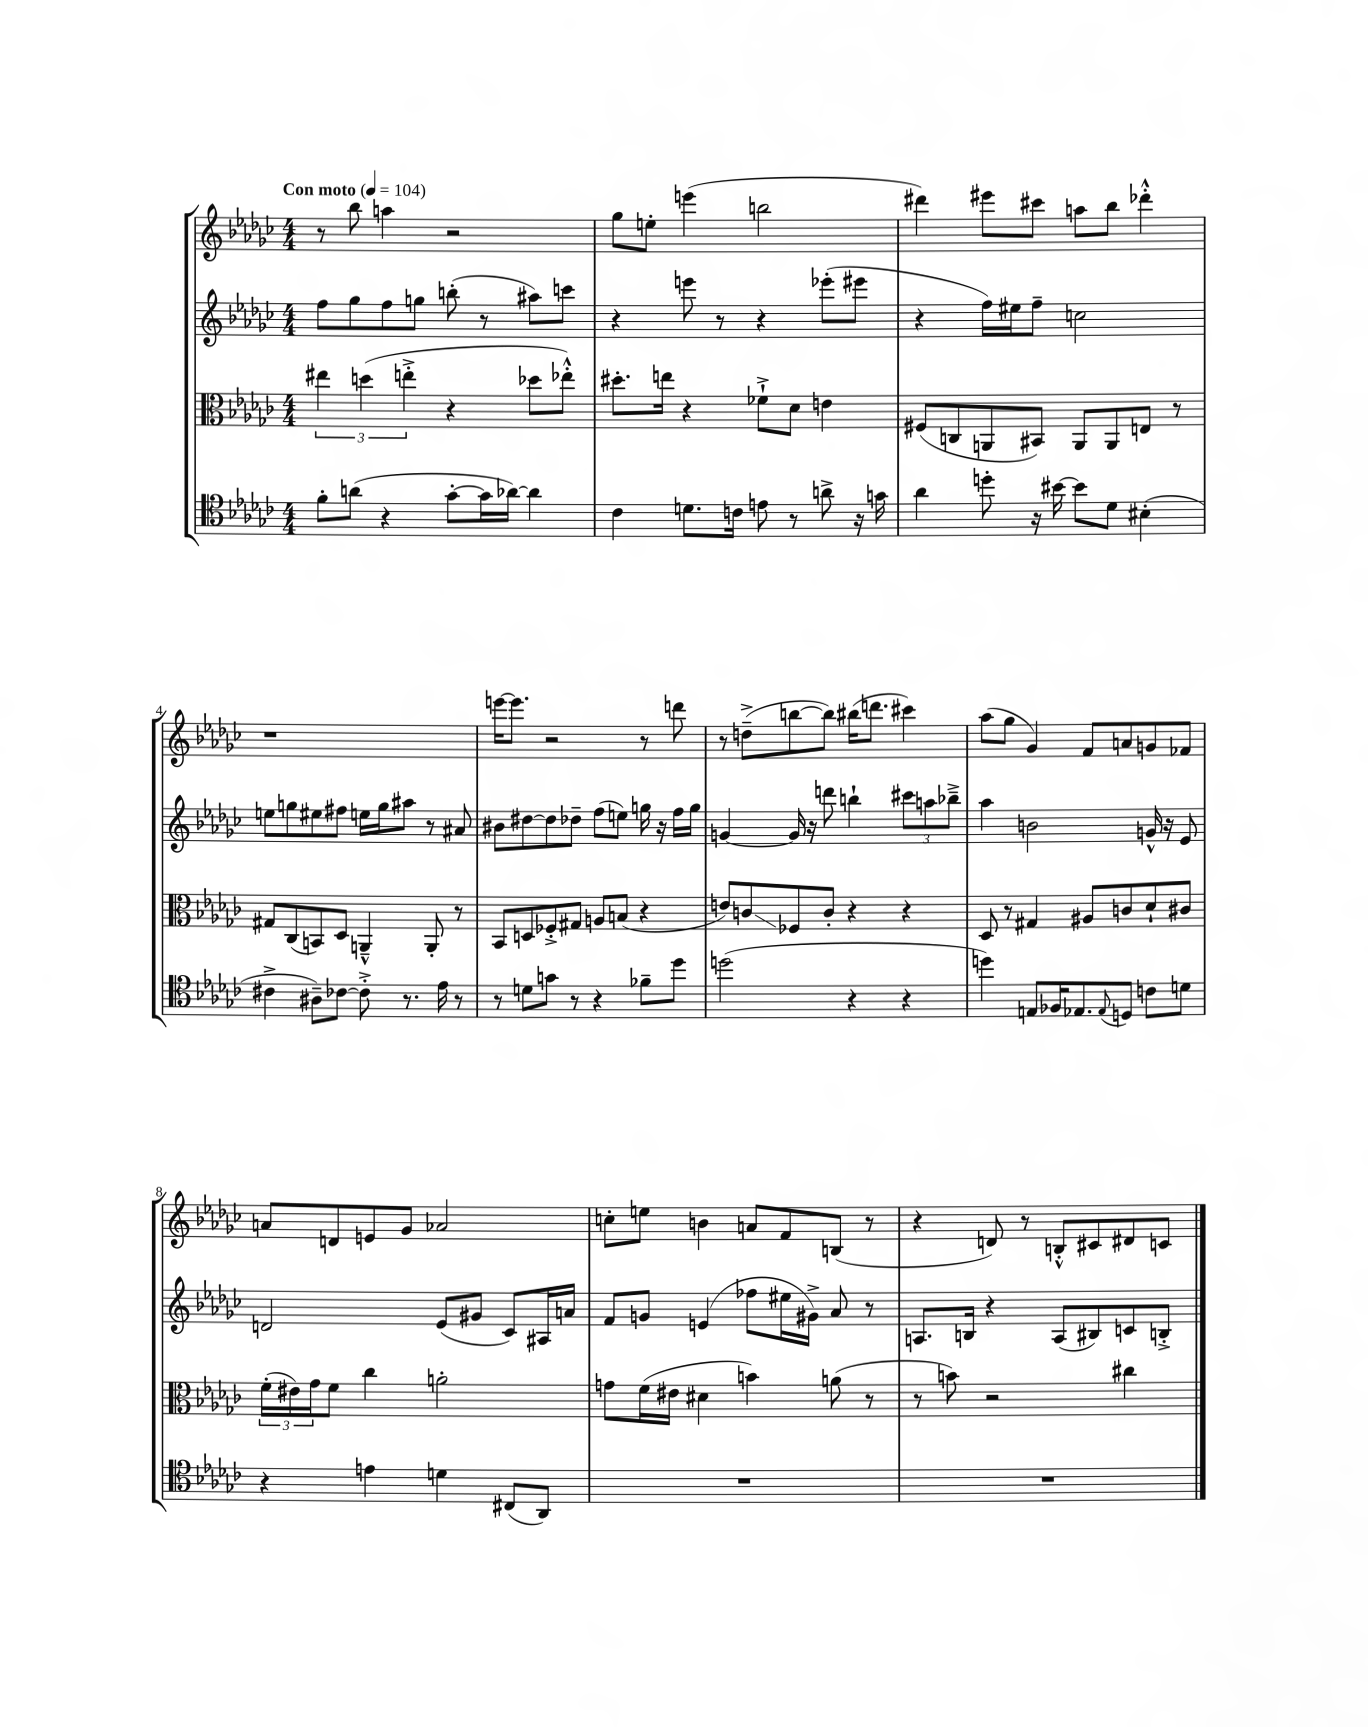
<<
\new StaffGroup <<
\new Staff = "s0" {
    \clef treble \key ges \major \numericTimeSignature \time 4/4 \tempo "Con moto" 4 = 104
    r8 bes''8 a''4 r2 |
    ges''8 e''8-. e'''4( b''2 |
    dis'''4) eis'''8 cis'''8 a''8 bes''8 des'''4-.-^ |
    r1 |
    e'''16~ e'''8. r2 r8 d'''8 |
    r8 d''8--->( b''8~ b''8) bis''16( d'''8. cis'''4) |
    aes''8( ges''8 ges'4) f'8 a'8 g'8 fes'8 |
    a'8 d'8 e'8 ges'8 aes'2 |
    c''8-. e''8 b'4 a'8 f'8 b8( r8 |
    r4 d'8) r8 b8-.-^ cis'8 dis'8 c'8 \bar "|." |
}
\new Staff = "s1" {
    \clef treble \key ges \major \numericTimeSignature \time 4/4
    f''8 ges''8 f''8 g''8 b''8-.( r8 ais''8) c'''8 |
    r4 e'''8 r8 r4 ees'''8-.( eis'''8 |
    r4 f''16) eis''16 f''8-- c''2 |
    e''8 g''8 eis''8 fis''8 e''16 g''16 ais''8 r8 ais'8 |
    bis'8 dis''8~ dis''8 des''8-- f''8( e''8) g''16 r16 f''16 g''16 |
    g'4~ g'16 r16 d'''8 b''4-! \tuplet 3/2 { cis'''8 a''8 bes''8---> } |
    aes''4 b'2 g'16-^ r16 ees'8 |
    d'2 ees'8( gis'8 ces'8) ais16 a'16 |
    f'8 g'8 e'4( fes''8 eis''16 gis'16->) aes'8 r8 |
    a8. b16 r4 a8( bis8) c'8 b8-.-> \bar "|." |
}
\new Staff = "s2" {
    \clef alto \key ges \major \numericTimeSignature \time 4/4
    \tuplet 3/2 { eis''4 d''4( e''4-.-> } r4 des''8 ees''8-.-^) |
    dis''8.-. e''16 r4 fes'8-!-> des'8 e'4 |
    fis8( c8 a,8 bis,8) a,8 a,8 e8 r8 |
    gis8 ces8( b,8) des8 a,4---^ a,8-. r8 |
    bes,8 d8 fes8-.-> gis8 a8 b8( r4 |
    e'8) c'8\glissando fes8 c'8-. r4 r4 |
    des8 r8 gis4 ais8 c'8 des'8-! cis'8 |
    \tuplet 3/2 { f'16-.( eis'16) ges'16 } f'8 ces''4 a'2-. |
    g'8 f'16( eis'16 dis'4 b'4) a'8( r8 |
    r8 b'8) r2 cis''4 \bar "|." |
}
\new Staff = "s3" {
    \clef tenor \key ges \major \numericTimeSignature \time 4/4
    f'8-. a'8( r4 ges'8~-. ges'16 aes'16~) aes'4 |
    ces'4 d'8. c'16 e'8 r8 a'8-> r16 g'16 |
    aes'4 d''8-. r16 bis'16~ bis'8 des'8 bis4-.( |
    cis'4-> ais8--) ces'8~ ces'8-.-> r8. ees'16 r8 |
    r8 d'8 g'8 r8 r4 fes'8-- des''8 |
    d''2( r4 r4 |
    d''4) e8 fes16 ees8. \appoggiatura { ees8 } d8 c'8 d'8 |
    r4 e'4 d'4 cis8( aes,8) |
    R1 |
    R1 \bar "|." |
}
>>
>>
